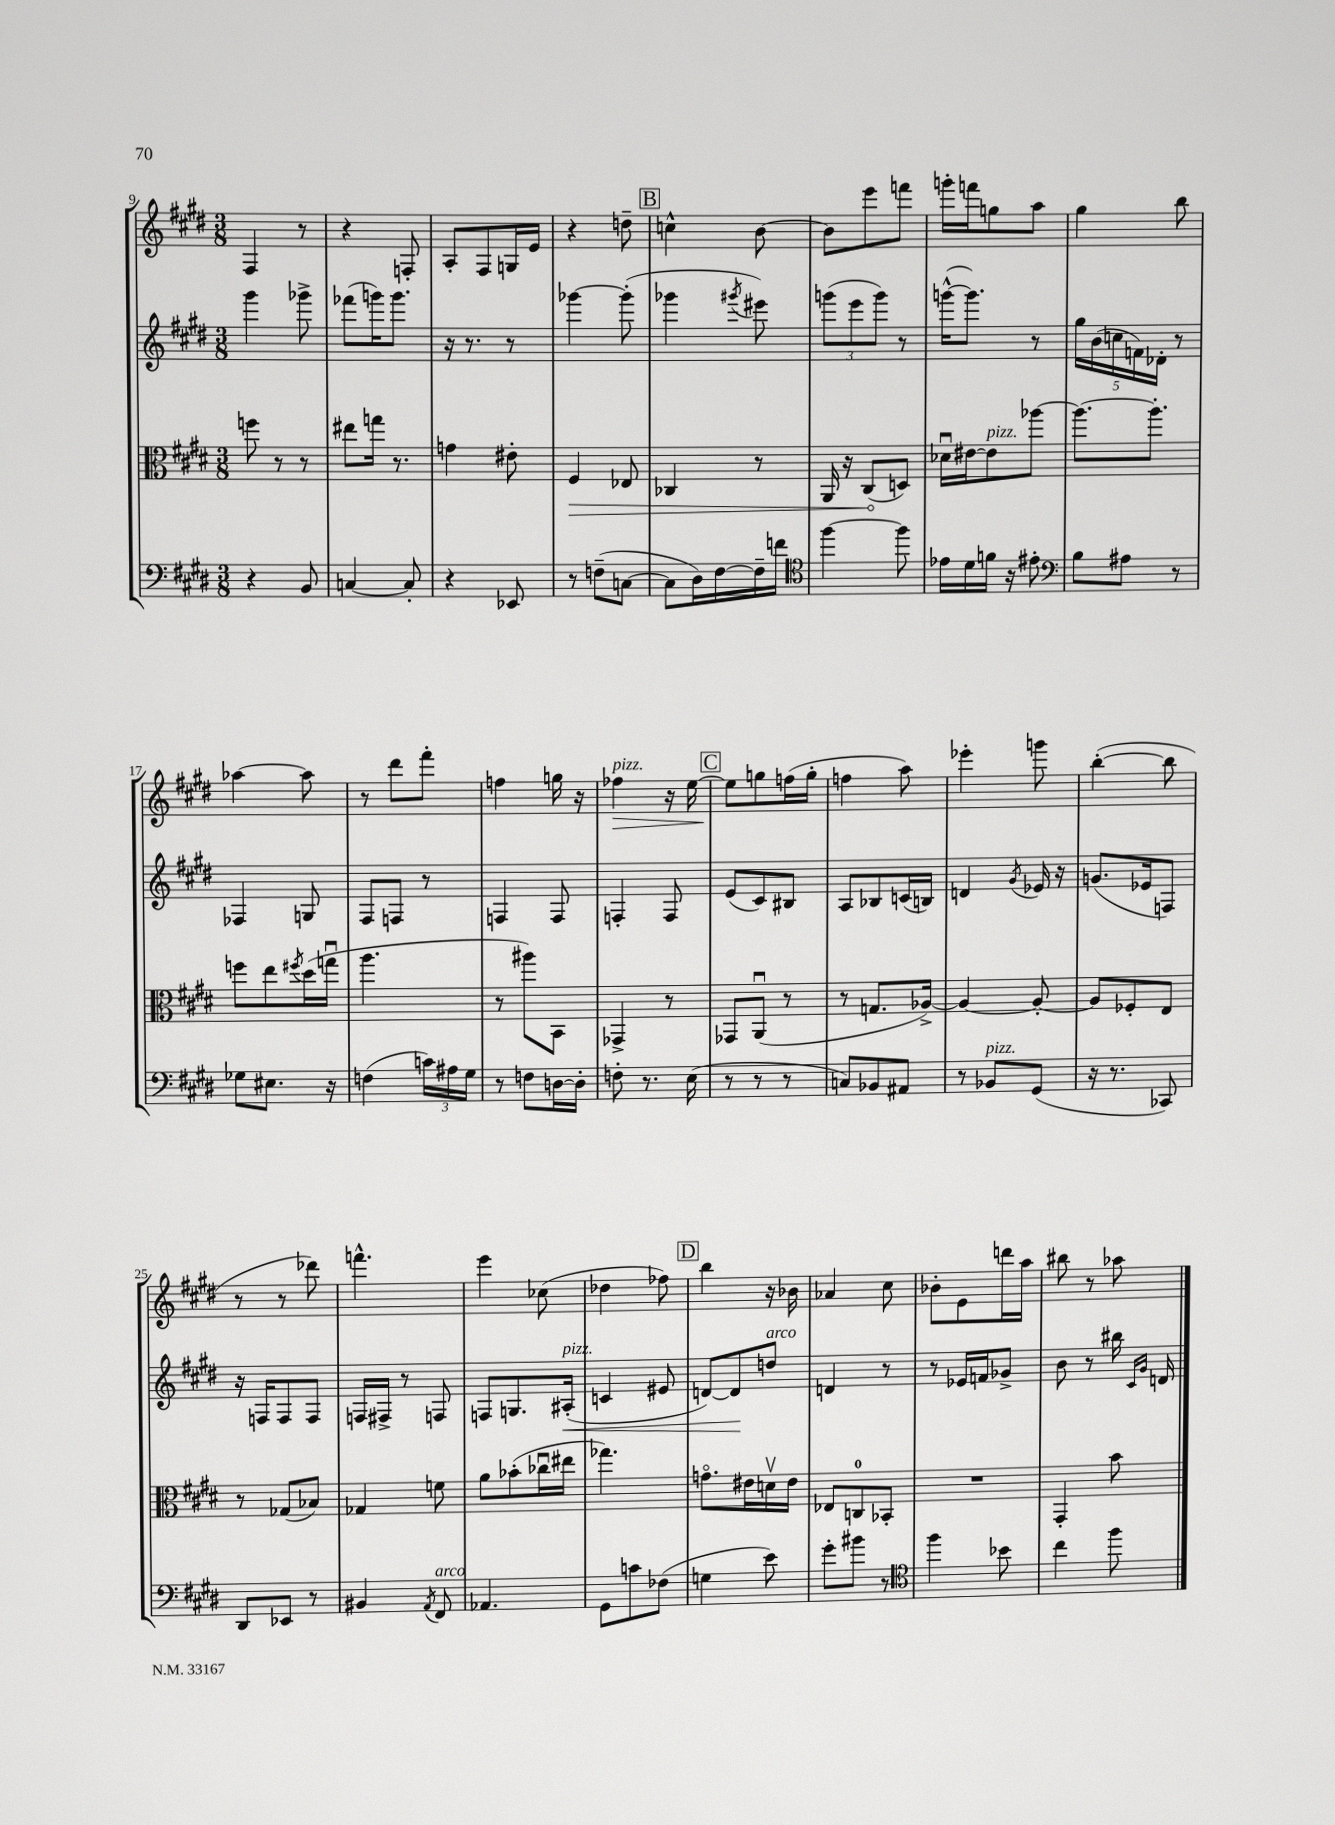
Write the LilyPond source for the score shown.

<<
\new StaffGroup <<
\new Staff = "s0" {
    \clef treble \key e \major \numericTimeSignature \time 3/8
    fis4 r8 |
    r4 f8-. |
    a8-. fis8 g16 e'16 |
    r4 d''8-- |
    \mark \markup { \box "B" } c''4-^ b'8~ |
    b'8 e'''8 f'''8 |
    g'''16-. f'''16 g''8 a''8 |
    gis''4 b''8 |
    aes''4~ aes''8 |
    r8 dis'''8 fis'''8-. |
    f''4 g''16 r16 |
    fes''4\>^\markup { \italic "pizz." } r16 e''16~ |
    \mark \markup { \box "C" } e''8\! g''8 f''16( g''16-. |
    f''4 a''8) |
    ees'''4-. g'''8 |
    b''4~-.( b''8 |
    r8 r8 des'''8) |
    f'''4.-^ |
    e'''4 ces''8( |
    des''4 fes''8) |
    \mark \markup { \box "D" } b''4 r16 bes'16 |
    aes'4 cis''8 |
    bes'8-. e'8 d'''16 a''16 |
    bis''8 r8 aes''8 \bar "|." |
}
\new Staff = "s1" {
    \clef treble \key e \major \numericTimeSignature \time 3/8
    gis'''4 ges'''8-> |
    fes'''8( g'''16) g'''8. |
    r16 r8. r8 |
    ges'''4~ ges'''8-.( |
    \mark \markup { \box "B" } ges'''4 \acciaccatura { gis'''8 } eis'''8) |
    \tuplet 3/2 { g'''8( e'''8 g'''8) } r8 |
    g'''16~-^( g'''8.) r8 |
    \tuplet 5/4 { gis''16 b'16( c''16 f'16) des'16-. } r8 |
    fes4 g8 |
    fis8 f8 r8 |
    f4 f8 |
    f4-. f8 |
    \mark \markup { \box "C" } e'8( cis'8) bis8 |
    a8 bes8 c'16( b16) |
    d'4 \acciaccatura { gis'8 } ees'16 r16 |
    g'8.( ees'16 f8) |
    r16 f16 f8 f8 |
    f16 fis16-> r8 f8 |
    f8 g8. ais16-.\<^\markup { \italic "pizz." }( |
    c'4 eis'8 |
    \mark \markup { \box "D" } d'8~) d'8\! d''8^\markup { \italic "arco" } |
    d'4 r8 |
    r8 ees'16 f'16 ges'8-> |
    b'8 r8 bis''16 \grace { cis'16 gis'16 } d'16 \bar "|." |
}
\new Staff = "s2" {
    \clef alto \key e \major \numericTimeSignature \time 3/8
    f''8 r8 r8 |
    eis''8 g''16 r8. |
    g'4 eis'8-. |
    \once \override Hairpin.circled-tip = ##t fis4\> ees8 |
    \mark \markup { \box "B" } ces4 r8 |
    a,16 r16 cis8\!( d8) |
    des'16\downbow eis'16~ eis'8^\markup { \italic "pizz." } aes''8~ |
    aes''8.~ aes''8.-. |
    f''8 e''8 \acciaccatura { fis''8 } dis''16( g''16\downbow |
    a''4. |
    r8 ais''8) b,8 |
    ges,4-> r8 |
    \mark \markup { \box "C" } ges,8 a,8\downbow( r8 |
    r8 g8. aes16~->) |
    aes4~ aes8~-. |
    aes8 fes8-. e8 |
    r8 ges8( bes8) |
    ges4 f'8 |
    a'8 bes'8-.( ces''16\downbow eis''16 |
    ges''4.) |
    \mark \markup { \box "D" } g'8.\flageolet eis'16 d'16\upbow eis'16 |
    ees8 c8-0 bes,8-. |
    R4. |
    gis,4-. b'8 \bar "|." |
}
\new Staff = "s3" {
    \clef bass \key e \major \numericTimeSignature \time 3/8
    r4 b,8 |
    c4~ c8-. |
    r4 ees,8 |
    r8 f8--( c8~ |
    \mark \markup { \box "B" } c8 dis16) fis16~ fis16-- f'16 |
    \clef tenor fis''4~ fis''8 |
    ees'16 dis'16 f'16 r16 eis'8-. |
    \clef bass b8 ais8 r8 |
    ges8 eis8. r16 |
    f4( \tuplet 3/2 { c'16) ais16 gis16 } |
    r8 f8 d16~ d16-. |
    f8-. r8. e16( |
    \mark \markup { \box "C" } r8 r8 r8 |
    c8) bes,8 ais,8 |
    r8 bes,8^\markup { \italic "pizz." } gis,8( |
    r16 r8. ces,8) |
    dis,8 ees,8 r8 |
    bis,4 \acciaccatura { a,8 } fis,8^\markup { \italic "arco" } |
    aes,4. |
    gis,8 c'8 fes8( |
    \mark \markup { \box "D" } g4 e'8) |
    gis'8-. bis'8 r8 |
    \clef tenor fis''4 bes'8 |
    cis''4 fis''8 \bar "|." |
}
>>
>>
\layout { \context { \Score currentBarNumber = #9 } }
